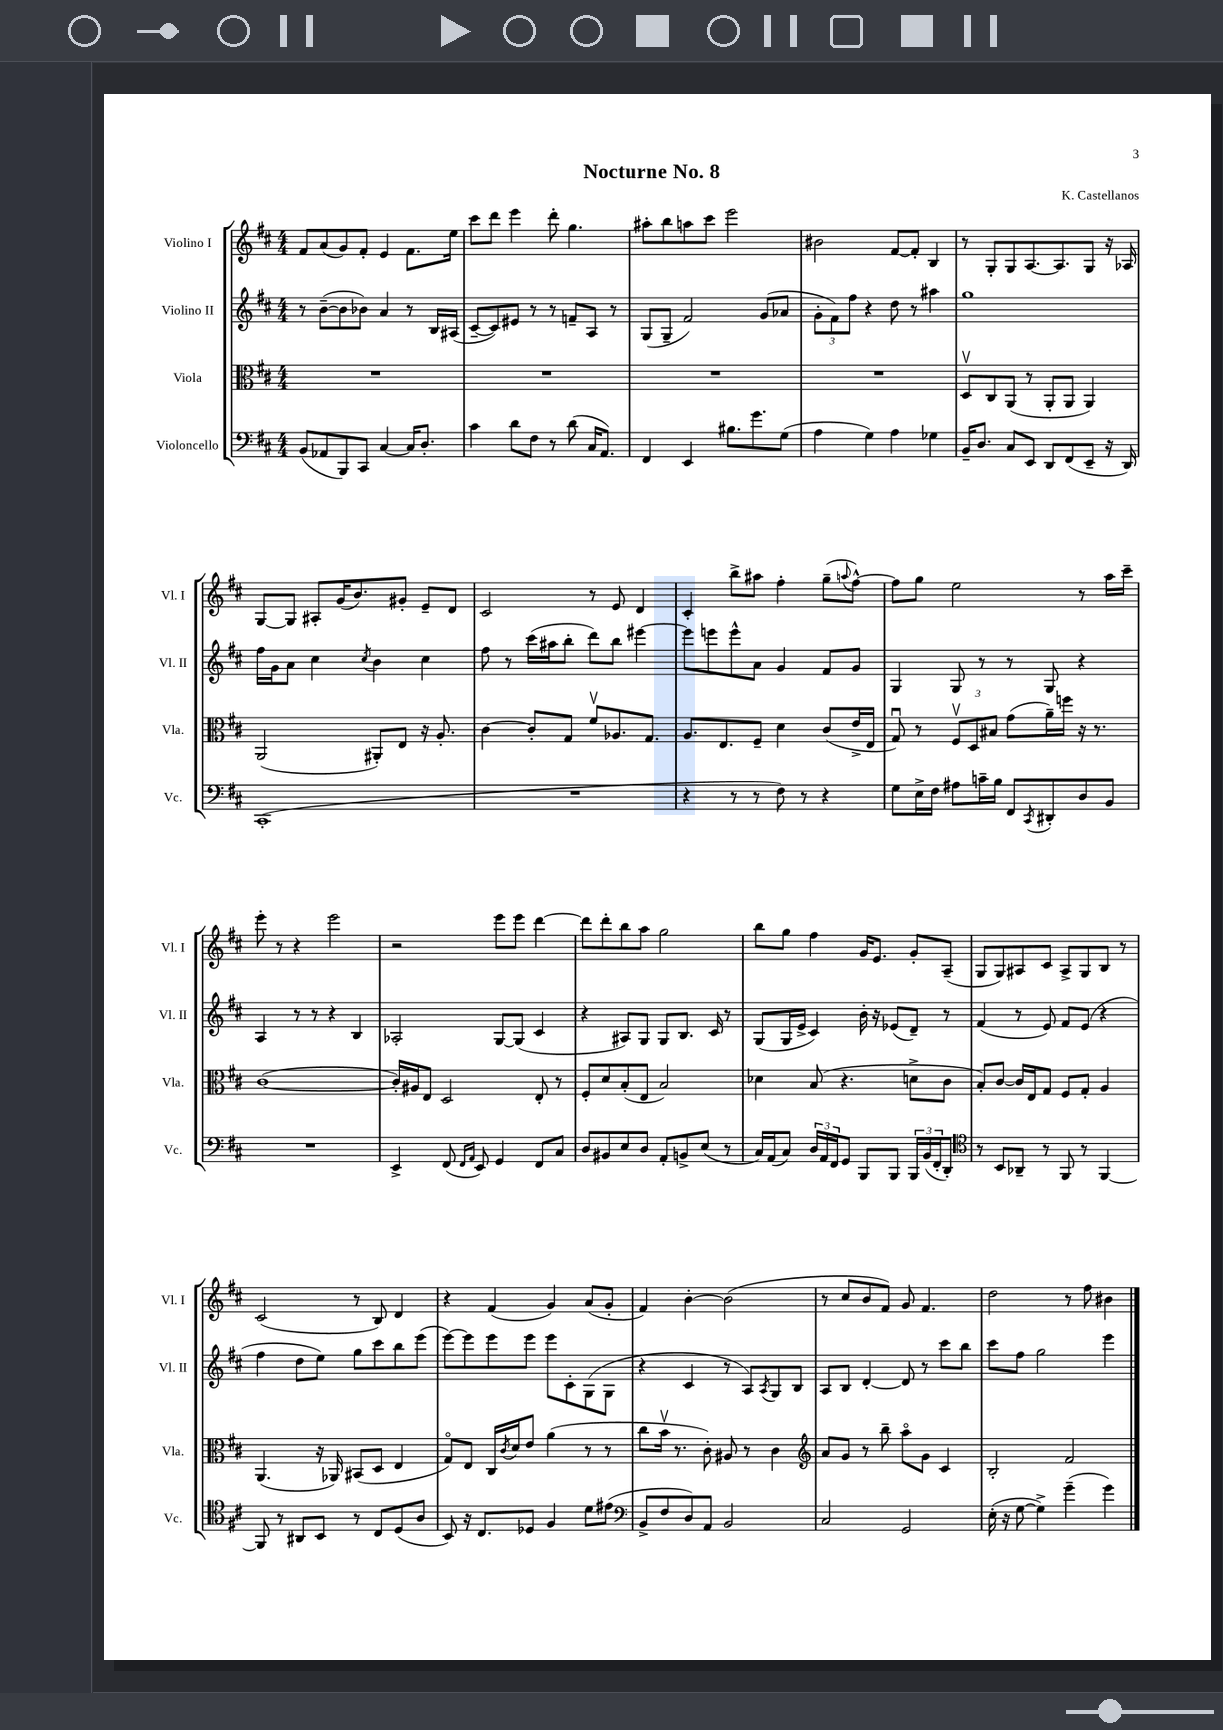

**kern	**kern	**kern	**kern
*staff4	*staff3	*staff2	*staff1
*clefF4	*clefC3	*clefG2	*clefG2
*k[f#c#]	*k[f#c#]	*k[f#c#]	*k[f#c#]
*M4/4	*M4/4	*M4/4	*M4/4
(8BB/L	1r	8r	8f#/L
8AA-/	.	([8b~\L	(8a/
8BBB/)	.	8b\]	8g/)
8CC#/J	.	8b-\J)	8f#'/J
[4C#/	.	4a/	4e/
16C#/]LK	.	8r	8.f#\L
8.D'/J	.	.	.
.	.	16B/LL	.
.	.	(16A#/JJ	16ee\Jk
=	=	=	=
4c#\	1r	[8c#~/L	8ccc#\L
.	.	8c#/])	8ddd\J
8d\L	.	8e#/J	4eee\
8F#\J	.	8r	.
8r	.	8r	8ddd'\
(8d\	.	8f~/L	4.gg\
16C#/LK	.	8A/J	.
8.AA/J)	.	.	.
.	.	8r	.
=	=	=	=
4FF#/	1r	(8G/L	8aa#'\L
.	.	8G~/J	8bb\
4EE/	.	2f#/)	8aa\
.	.	.	8ccc#\J
8.B#\L	.	.	2eee\
8.g\	.	.	.
.	.	(8g/L	.
(8G\J	.	8a-/J	.
=	=	=	=
4A\	1r	12g'\L	2b#\
.	.	12f#\)	.
.	.	12ff#\J	.
4G\)	.	4r	.
4A\	.	8dd\	[8f#/L
.	.	8r	8f#'/]J
4G-\	.	4aa#\	4B/
=	=	=	=
16BB~/LK	8Dv/L	1gg	8r
8.D/J	.	.	.
.	8C#/	.	8G'/L
8C#/L	(8AA/J	.	8G/
8EE/J	8r	.	[8.A/
8DD/L	8AA'/L	.	.
.	.	.	8.A/]
(8FF#/	8AA/J	.	.
8EE~/J	4AA/)	.	8G/J
16r	.	.	16r
16DD/)	.	.	16A-/
=	=	=	=
(1CC#'	(2AA/	16ff#\LL	[8G/L
.	.	16g\J	.
.	.	8a\J	8G/]J
.	.	4cc#\	8A#'/L
.	.	.	(16g/K
.	.	.	8.b/)
.	.	8qcc#/	.
.	8AA#'/L)	4b\	.
.	8E/J	.	8g#'/J
.	16r	4cc#\	8e~/L
.	8.A'/	.	.
.	.	.	8d/J
=	=	=	=
1r	[4c#\	8ff#\	2c#/
.	.	8r	.
.	8c#'/]L	(16ccc#\LL	.
.	.	16aa#\J	.
.	8G/J	8bb'\J	.
.	8f#v/L	8ddd\L)	8r
.	8.A-/	8bb\J	8e/
.	.	[4eee#\	4d/
.	8.G/J	.	.
=	=	=	=
4r	8.A/L	8eee#\]L	4c#'/
.	.	8eee\	.
.	8.E/	.	.
8r	.	8eee^^\	8bb^\L
8r	8F#~/J	8a\J	8aa#\J
8F#\)	4d\	4g/	4ff#'\
8r	.	.	.
4r	(8c#/L	8f#/L	(8gg~\L
.	.	.	8qqaa/
.	16e^/L	8g/J	[8ff#^^\J)
.	16E/JJ	.	.
=	=	=	=
8G\L	8Gu/)	4G/	8ff#\]L
16E^\L	8r	.	8gg\J
16F#\JJ	.	.	.
8A#\L	12F#v/L	8G/	2ee\
.	12D/	.	.
16c~\L	.	8r	.
.	12B#/J	.	.
16B\JJ	.	.	.
8FF#/L	(8g\L	8r	.
8qCC#/	.	.	.
8DD#'/	16a~\L)	8G/	.
.	16ff\JJ	.	.
8D/	16r	4r	8r
.	8.r	.	.
8BB/J	.	.	16aa\LL
.	.	.	16ccc#~\JJ
=	=	=	=
1r	([1c#	4A/	8eee'\
.	.	.	8r
.	.	8r	4r
.	.	8r	.
.	.	4r	2eee\
.	.	4B/	.
=	=	=	=
4EE^/	16c#'/]LL)	2A-'/	2r
.	16A#/J	.	.
.	8E/J	.	.
(8FF#/	2D/	.	.
16qqFF#/LL	.	.	.
16qqAA/JJ	.	.	.
8EE/)	.	.	.
4GG/	.	[8G/L	8eee\L
.	.	(8G/]J	8eee\J
8FF#/L	8E'/	4c#/	[4ddd\
8C#/J	8r	.	.
=	=	=	=
8D/L	8F#'/L	4r	8ddd\]L
8BB#/	8d/	.	8ddd'\
8E/	(8B'/	8A#/L)	8bb\
8D/J	8E/J	8G/J	8aa\J
8AA'/L	2B/)	8G/L	2gg\
8BB^/	.	8.B/J	.
(8E/J	.	.	.
.	.	16c#/	.
8r	.	8r	.
=	=	=	=
16C#/LL)	4d-\	(8G/L	8bb\L
(16AA/J	.	.	.
8C#/J)	.	16G/L	8gg\J
.	.	16e^/JJ	.
24D/LL	(8B/	4c#/)	4ff#\
24AA/	.	.	.
24FF#/J	.	.	.
8GG/J	4.r	.	.
8BBB/L	.	16b'\	16g/LK
.	.	16r	8.e/J
8BBB/J	.	(8e-/L	.
24BBB/LL	8d^\L	8d~/J)	8g'/L
(24BB/	.	.	.
24FF#'/J	.	.	.
8DD'/J)	8c#\J	8r	(8A~/J
=	=	=	=
*clefC4	*	*	*
8r	8B'/L)	(4f#/	8G/L
8BB/L	[8c#/J	.	8G/)
8AA-~/J	16c#/]LL	8r	8A#/
.	16E/J	.	.
8r	8G/J	8e/)	8c#/J
8FF#/	8F#/L	8f#/L	8A#^/L
8r	8G'/J	(8e/J	8G/
[4FF#/	4A/	4r	8B/J
.	.	.	8r
=	=	=	=
8FF#/]	(4.AA/	4ff#\	(2c#/
8r	.	.	.
8AA#/L	.	8dd\L	.
8BB/J	16r	8ee\J)	.
.	16AA-/)	.	.
8r	(8BB#/L	8gg\L	8r
8C#/L	8D/J	8ccc#\	8B/)
(8D/	4E/	8bb\	4d/
8A/J	.	(8eee\J	.
=	=	=	=
8BB/)	8Go/L)	[8eee\L)	4r
16r	8E/J	8eee\]	.
8.C#/L	.	.	.
.	16C#/LL	8eee\	(4f#/
.	8qc#/	.	.
.	16d/J	.	.
8D-/J	8e/J	8eee\J	.
4F#/	(4a\	8eee\L	4g/)
.	.	8c#'\	.
8d\L	8r	(8G\	(8a/L
(8e#\J	8r	8G\J	8g'/J
=	=	=	=
*clefF4	*	*	*
8BB^/L	8cc#\L	4r	4f#/)
8F#/	16bv\Jk	.	.
.	8.r	.	.
8D/)	.	4c#/	[4b'\
8AA/J	8c#'\)	.	.
2BB/	8A#/	8r	(2b\]
.	8r	8A/L)	.
.	.	8qA/	.
.	4c#\	8G/	.
.	.	8B/J	.
=	=	=	=
*	*clefG2	*	*
2C#/	8a/L	8A/L	8r
.	8g/J	8B/J	8cc#/L
.	8r	[4d'/	8b/
.	8bb~\	.	8f#/J)
2GG/	8aao\L	8d/]	8g/
.	8g\J	8r	4.f#/
.	4c#/	8ccc#\L	.
.	.	8bb\J	.
=	=	=	=
(16E'\	2B'/	8ccc#\L	2dd\
16r	.	.	.
[8G\	.	8ff#\J	.
4G^\])	.	2gg\	.
(4g~\	2f#/	.	8r
.	.	.	8ff#\
4g\)	.	4eee\	4b#\
==	==	==	==
*-	*-	*-	*-
